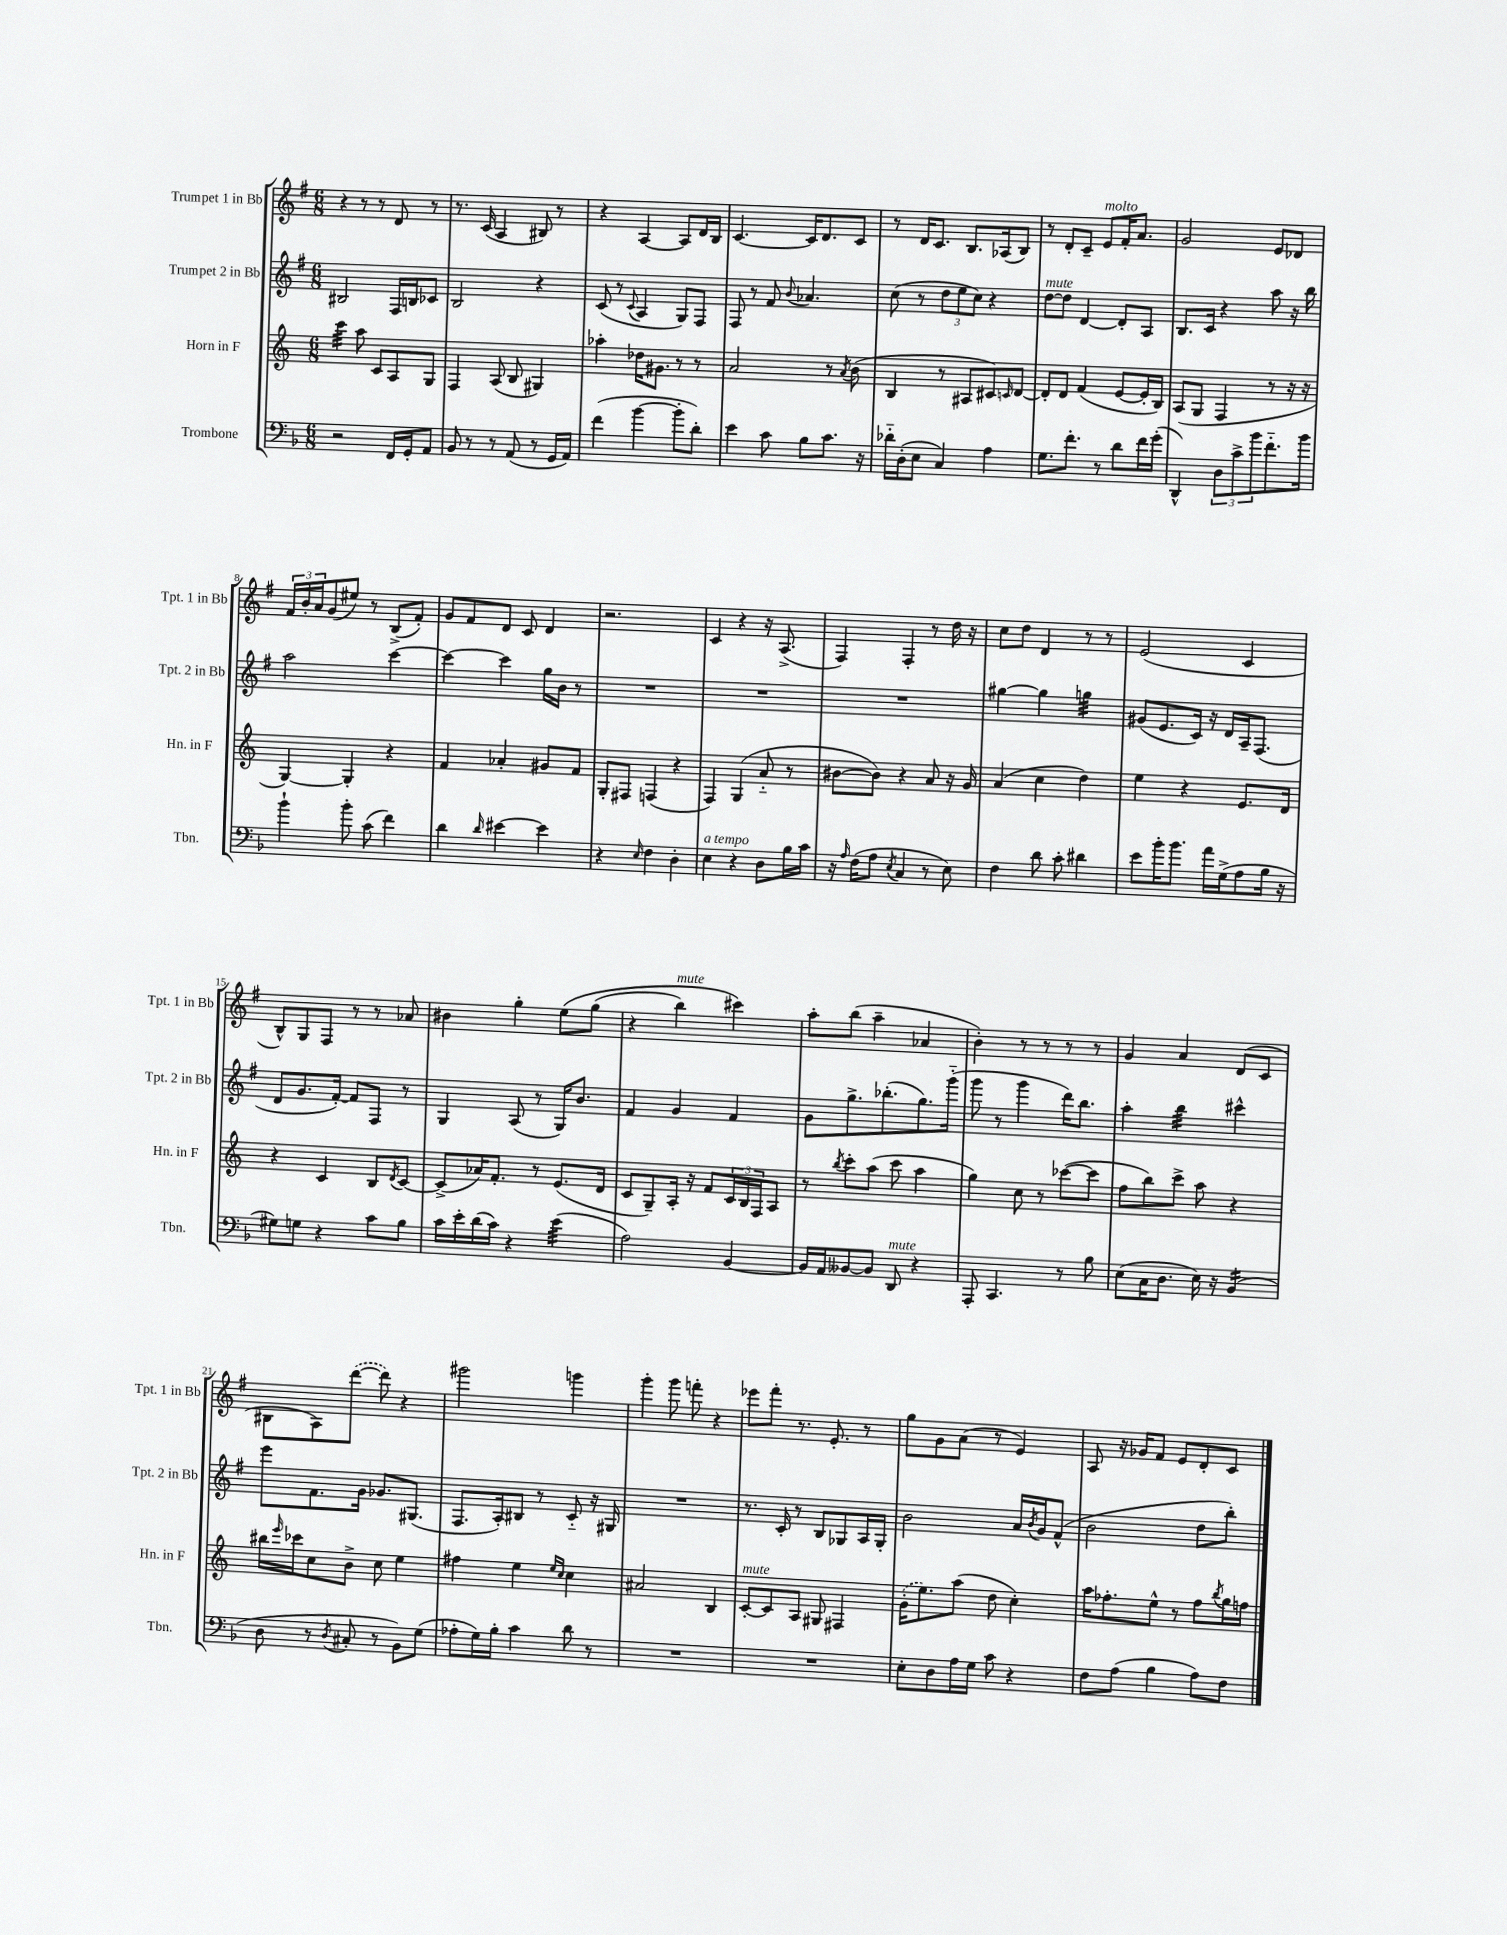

**kern	**kern	**kern	**kern
*staff4	*staff3	*staff2	*staff1
*clefF4	*clefG2	*clefG2	*clefG2
*k[b-]	*k[]	*k[f#]	*k[f#]
*M6/8	*M6/8	*M6/8	*M6/8
2r	4ccc	2B#	4r
.	8aa	.	8r
.	8c	.	8r
16FF	8A	16F#	8d
16GG'	.	16B	.
8AA	8G	8c-	8r
=	=	=	=
8BB-	4F	2B	8.r
8r	.	.	.
.	.	.	(16c
8r	(8A	.	4A
(8AA	8B	.	.
8r	4G#)	4r	8B#)
16GG	.	.	8r
16AA)	.	.	.
=	=	=	=
(4f	4aa-'	(8c	4r
.	.	8r	.
.	.	8qqc	.
[4b-	16dd-	4A	[4A
.	8.g#	.	.
8b-']	8r	8G)	8A]
8d')	8r	8F#	16d
.	.	.	16B
=	=	=	=
4e	2a	8F#	[4.c
.	.	8r	.
8c	.	8f#	.
.	.	8qqb	.
8B-	.	4.a-	16c]
.	.	.	8.d
8.c	8r	.	.
.	8qa	.	.
.	(8b	.	8c
16r	.	.	.
=	=	=	=
16d-'~	4B	(8cc	8r
(16D'	.	.	.
8E	.	8r	16d
.	.	.	8.c
4C)	8r	12dd	.
.	.	12ee	.
.	8A#	.	8.B
.	.	12cc)	.
4A	8c#)	4r	.
.	.	.	(16A-
.	16qqc	.	.
.	[8d	.	8B)
=	=	=	=
8.G	8d']	[8dd	8r
.	8d	8dd]	8d'
8.f'	.	.	.
.	(4f	[4d	8c~
8r	.	.	8e
8d	[8e	8d']	16f#'
.	.	.	8.a
16f	16e']	8A	.
(16g'	16B)	.	.
=	=	=	=
4DD^^)	(8A	8.B	2g
.	8G	.	.
.	.	16c	.
12D	4F	4r	.
12c^	.	.	.
12b-	.	.	.
8.f'~	8r	8aa	8e
.	16r	16r	8d-
16b-	16r	16bb	.
=	=	=	=
4b-`	[4G)	2aa	24f#
.	.	.	24b'
.	.	.	24a
.	.	.	(8g
8b-'	4G']	.	8ee#)
(8c	.	.	8r
4f)	4r	[4ccc	(8B^
.	.	.	8f#')
=	=	=	=
4d	4f	4ccc_	8g
.	.	.	8f#
16qqd	.	.	.
[4e#	4a-'	4ccc]	8d
.	.	.	8c
4e#]	8g#	16gg	4d
.	.	16b	.
.	8f	8r	.
=	=	=	=
4r	8G'	2.r	2.r
.	8F#	.	.
16qqE	.	.	.
4F	(4F	.	.
4D'	4r	.	.
=	=	=	=
4E	4F)	2.r	4c
4r	(4G	.	4r
8D	8a'~	.	16r
.	.	.	(8.A^
16B-	8r	.	.
16c	.	.	.
=	=	=	=
16r	[8b#	2.r	4F#)
16qqA	.	.	.
(16F	.	.	.
8A	8b#])	.	.
8qE	.	.	.
4C	4r	.	4F#'
8r	8a	.	8r
8E)	16r	.	16dd
.	16g	.	16r
=	=	=	=
4F	(4a	[4gg#	8cc
.	.	.	8dd
8d	4cc	4gg#]	4d
8c'	.	.	.
4d#	4dd)	4gg	8r
.	.	.	8r
=	=	=	=
8e	4ee	(8g#	(2e
16b-'	.	8.e	.
8.b-	.	.	.
.	4r	.	.
.	.	16c)	.
16a	.	16r	.
(16G^	.	16d	.
8A	8.e	16A~	4c
.	.	(8.F#	.
16B-	.	.	.
16r	16d	.	.
=	=	=	=
8G#)	4r	8d	8B^^)
8G	.	8.g	8G
4r	4c	.	8F#
.	.	[16f#')	.
.	.	8f#]	8r
8c	8B	8F#	8r
.	8qd	.	.
8B-	[8c	8r	8a-
=	=	=	=
16c	(8c^]	4G	4b#
16e'	.	.	.
(16d	16a-)	.	.
16c)	8.f'	.	.
4r	.	(8A	4gg'
.	8r	8r	.
(4e	(8.e	16G)	&(8ee
.	.	8.b	.
.	.	.	(8gg
.	16d	.	.
=	=	=	=
2A)	8c	4f#	4r
.	8G~)	.	.
.	16A'	4g	4bb)
.	16r	.	.
.	8f	.	.
[4BB-	24c	4f#	4ccc#&)
.	24B	.	.
.	24F	.	.
.	8A	.	.
=	=	=	=
16BB-]	8r	8g	8aa'
16AA	.	.	.
.	8qbb	.	.
[8BB--	8ccc'	8.gg^	(8bb
8BB--]	(8aa	.	4aa~
.	.	(8.bb-'	.
8DD	8ccc	.	.
4r	4aa	8.gg)	4a-
.	.	(16ggg'~	.
=	=	=	=
8AAA'	4gg)	8ggg	4b')
4.CC	.	8r	.
.	8cc	4ggg	8r
.	8r	.	8r
8r	([8ccc-	16ddd)	8r
.	.	8.bb	.
8B-	8ccc-]	.	8r
=	=	=	=
(8E	8ff	4aa'	4g
16C	8bb)	.	.
8.D	.	.	.
.	8ccc^	4bb	4a
16E)	8aa	.	.
16r	.	.	.
(4BB-	4r	4ccc#^^	(8d
.	.	.	8c
=	=	=	=
8D	16bb#	8eee	8B#
.	16qqeee	.	.
.	16ccc-	.	.
8r	8cc	8.f#	8A)
8qD	.	.	.
8C#'	8b^	.	([8ddd
.	.	16g	.
8r	8cc	8.g-	8ddd])
8BB-)	4ee	.	4r
.	.	(8.G#	.
(8G	.	.	.
=	=	=	=
8A-'	4ff#	8.F#	2ggg#
16G)	.	.	.
16B-'	.	16A')	.
4c	4ee	8B#	.
.	.	8r	.
.	16qqee	.	.
.	16qqcc	.	.
8d	4cc	8c'~	4ggg
8r	.	16r	.
.	.	16G#	.
=	=	=	=
2.r	2a#	2.r	4ggg'
.	.	.	8ggg
.	.	.	8fff'
.	4B	.	4r
=	=	=	=
2.r	[8c'	8.r	8eee-
.	8c]	.	8fff#'
.	.	16c'	.
.	8A	8r	8.r
.	8G#	8B	.
.	.	.	8.e'
.	4F#	8G-	.
.	.	16A	8r
.	.	16G-'	.
=	=	=	=
8E'	(16g'	2b	8gg
.	8.ee)	.	.
8D	.	.	8g
16A	(8aa	.	(8a
16G	.	.	.
8c	8dd	.	8r
4r	4cc')	16a	4e)
.	.	8qb	.
.	.	16g	.
.	.	(8f#^^	.
=	=	=	=
8F	16aa	2b	8A
.	8.ff-'	.	.
(8A	.	.	16r
.	.	.	16g-
4B-	8ee^^	.	8f#
.	8r	.	8e
8A)	8ff-	8dd	8d'
.	8qbb	.	.
8F	16gg	8bb')	8c
.	16ff	.	.
==	==	==	==
*-	*-	*-	*-
